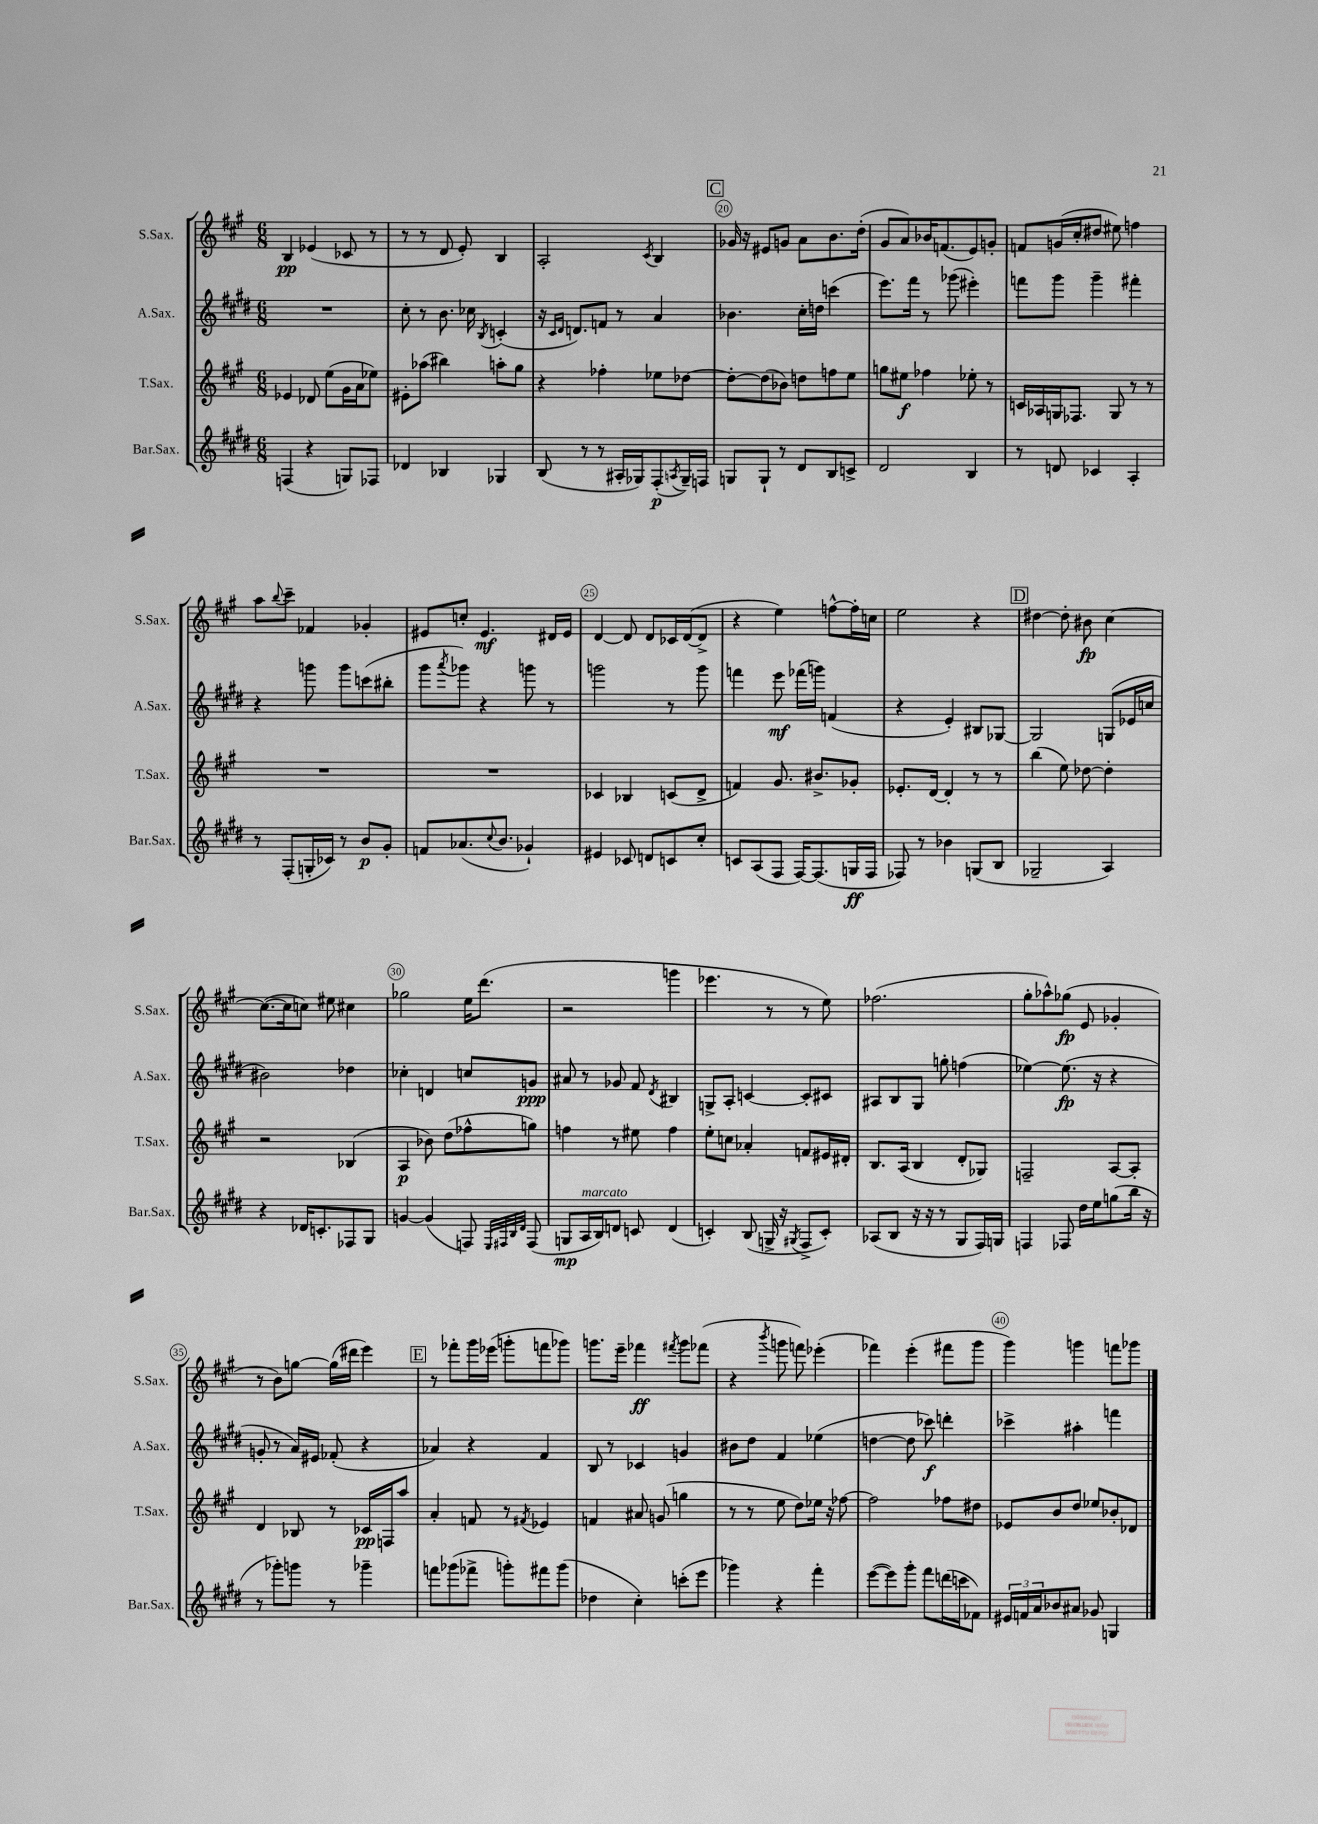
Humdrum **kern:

**kern	**kern	**kern	**kern
*staff4	*staff3	*staff2	*staff1
*clefG2	*clefG2	*clefG2	*clefG2
*k[f#c#g#d#]	*k[f#c#g#]	*k[f#c#g#d#]	*k[f#c#g#]
*M6/8	*M6/8	*M6/8	*M6/8
(4F/	4e-/	2.r	4B/
4r	8d-/	.	(4e-/
.	(8ee\L	.	.
8G/L)	16g#\L	.	8c-/
.	16a\J	.	.
8F-/J	8ee-\J)	.	8r
=	=	=	=
4d-/	8e#'\L	8cc#'\	8r
.	(8aa-\J	8r	8r
4B-/	4bb#\)	8.b\	8d/
.	.	.	8e'/)
.	.	16cc-\	.
.	.	8qB/	.
4G-/	8aa'\L	(4c'/	4B/
.	8gg#\J	.	.
=	=	=	=
(8B/	4r	16r	2A'/
.	.	16qqc#/LL	.
.	.	16qqd#/JJ	.
.	.	8.d/L)	.
8r	.	.	.
8r	4ff-'\	8f/J	.
16A#'/LL	.	8r	.
16G-/J)	.	.	.
.	.	.	8qc#/
(8F#'/	8ee-\L	4a/	4B/
8qA/	.	.	.
16G-~/L)	[8dd-\J	.	.
16F/JJ	.	.	.
=	=	=	=
8G/L	8dd-'\_L	4.b-\	16g-/
.	.	.	16r
8G`/J	(8dd-\]	.	8e#/L
8r	8b-\J)	.	8g/J
8d#/L	8dd\L	16cc#'\LL	8a\L
.	.	16dd\JJ	.
8B/	8ff\	(4ccc\	8.b\
8c^/J	8ee\J	.	.
.	.	.	(16dd'\Jk
=	=	=	=
2d#/	8gg\L	8.eee\L)	8g#/L
.	8ee#\J	.	8a/)
.	.	16fff#\Jk	.
.	4ff-\	8r	16b-/K
.	.	.	(8.f/
.	.	(8ggg-\	.
4B/	8ee-'\	4eee#'\)	8e/)
.	8r	.	8g'/J
=	=	=	=
8r	16c/LL	8fff\L	8f/L
.	16A-/	.	.
8d/	16G/J	8ggg#\J	(16g/L
.	8.F-/J	.	16cc#'/J
4c-/	.	4ggg#~\	8dd#/J
.	8G/	.	8ee#\)
4A'/	8r	4fff#'\	4ff\
.	8r	.	.
=	=	=	=
8r	2.r	4r	8aa\L
.	.	.	8qqbb/
(8F#'/L	.	.	8ccc#~\J
16G'/L	.	8ggg\	4f-/
16c-/JJ)	.	.	.
8r	.	8ggg\L	.
8b/L	.	(8ccc\	4g-'/
8g#'/J	.	8bb#'\J	.
=	=	=	=
8f/L	2.r	8ggg#\L	8e#/L
.	.	8qaaa/	.
(8.a-/	.	8ggg-\J)	8cc'/J
.	.	4r	4.e#/
8qqcc#/	.	.	.
8.b/J	.	.	.
4g-`/)	.	8ggg\	.
.	.	8r	16d#/LL
.	.	.	16e#/JJ
=	=	=	=
4e#/	4c-/	2ggg\	[4d/
8c-/	4B-/	.	8d/]
8d/L	.	.	8d/L
8c/	(8c/L	8r	16c-/L
.	.	.	([16d/J
8cc#'/J	8d^/J	8ggg\	8d^/]J
=	=	=	=
8c/L	4f/)	4fff\	4r
(8A/	.	.	.
8F#/J	8.g#/	8eee\	4ee\)
[16F#/LK)	.	(16fff-\LL	.
(8.F#/]	8.b#^/L	16ggg\JJ)	.
.	.	(4f/	[8ff^^\L
16G/L	8g-'/J	.	16ff'\]L
16F#/JJ	.	.	16cc\JJ
=	=	=	=
8F-/)	8.e-'/L	4r	2ee\
8r	.	.	.
.	[16d/Jk	.	.
4b-\	4d'/]	4e'/)	.
(8G/L	8r	8B#/L	4r
8B/J	8r	[8G-/J	.
=	=	=	=
2G-~/	(4bb\	2G-/]	[4dd#\
.	8ee\)	.	8dd#'\]
.	[8dd-\	.	8b#\
4A/)	4dd-'\]	(8G/L	[4cc#\
.	.	16e-/L	.
.	.	16cc/JJ	.
=	=	=	=
4r	2r	2b#\)	(8.cc#\_L
.	.	.	16cc#\]k
16d-/LK	.	.	8cc\J)
8.c'/	.	.	.
.	.	.	8ee#\
8F-/	(4B-/	4dd-\	4cc#\
8G#/J	.	.	.
=	=	=	=
[4g/	4A/	4cc-'\	2gg-\
(4g/]	8b-\)	4d/	.
.	(8dd\L	.	.
8F/)	8ff-^^\	8cc/L	16ee\LK
.	.	.	(8.ddd\J
32qqE/LLL	.	.	.
32qqF#/	.	.	.
32qqB/	.	.	.
32qqd#/JJJ	.	.	.
(8F#/	8gg\J)	8g/J	.
=	=	=	=
8G/L	4ff\	8a#/	2r
16A/L	.	8r	.
16B/J)	.	.	.
8d/J	8r	8g-/	.
8c/	8ee#\	8f#/	.
.	.	8qd#/	.
(4d/	4ff\	4B#/	4ggg\
=	=	=	=
4c'/)	8ee'\L	8G^/L	4.eee-\
.	8cc\J	8A'/J	.
(8B/	4a-'/	[4c/	.
16G^/	.	.	8r
16r	.	.	.
8qG#/	.	.	.
8F#^/L	8f/L	8c'/]L	8r
8c'/J)	16e#/L	8c#/J	8ee\)
.	16d#'/JJ	.	.
=	=	=	=
(8A-/L	8.B/L	8A#/L	(2.ff-\
8B/J	.	8B/	.
.	(16A/Jk	.	.
16r	4B/	8G#/J	.
16r	.	.	.
8r	.	8gg'\	.
8G#/L	8d'/L	(4ff\	.
16F#/L)	8G-/J)	.	.
16G/JJ	.	.	.
=	=	=	=
4F/	2F~/	[4ee-\)	8gg#'\L
.	.	.	8aa-^^\)
8F-/	.	(8.ee-\]	(8gg-\J
16dd#\LL	.	.	8e/
16ee\J	.	16r	.
(8gg\	[8A/L	4r	4g-'/
16bb\Jk	8A'/]J	.	.
16r	.	.	.
=	=	=	=
8r	4d/	8g'/	8r
8ggg-'\L)	.	8r	8b\L)
8ggg\J	8B-/	16a/LL)	[8gg\J
.	.	16e#/JJ	.
8r	8r	(8f-'/	(16gg\]LL
.	.	.	16ddd#\JJ
4ggg-~\	16c-/LL	4r	4eee\)
.	16F/J	.	.
.	8aa/J	.	.
=	=	=	=
8fff\L	4a'/	4a-/)	8r
(8ggg-\	.	.	8fff-'\L
8fff-^\J	8f/	4r	16ggg#\L
.	.	.	(16eee-\JJ
8ggg'\L)	8r	.	8ggg'\L
.	8qf#/	.	.
8fff#\	4e-/	4f#/	8fff\
(8ggg\J	.	.	8ggg-\J)
=	=	=	=
4dd-\	4f/	8B/	8.ggg\L
.	.	8r	.
.	.	.	16eee~\Jk
4cc#'\)	8a#/	4c-/	4fff-\
.	(8g/	.	.
.	.	.	8qfff#/
(8ccc'\L	4gg\	4g/	8ggg\L
8eee\J	.	.	(8fff-\J
=	=	=	=
4ggg-\)	8r	8b#\L	4r
.	8r	8dd#\J	.
.	.	.	8qbbb/
4r	8ee\	4f#/	8ggg\
.	8dd\L)	.	8fff\)
4fff#'\	16ee-\Jk	(4ee-\	(4eee-'\
.	16r	.	.
.	[8ff-\	.	.
=	=	=	=
([8eee\L	2ff-\]	[4dd\	4fff-\)
8eee\])	.	.	.
8ggg#'\J	.	8dd\]	(4eee'\
8fff#\L	.	8ccc-\)	.
(16ddd\L	8ff-\L	4ddd'\	8fff#\L
16ccc\J	.	.	.
8f-\J)	8dd#\J	.	8ggg#\J
=	=	=	=
24e#/LL	8e-/L	4ccc-^\	4ggg#\)
24f/	.	.	.
24a/J	.	.	.
8b-/	8b/	.	.
8a#/J	8dd/J	4aa#'\	4ggg\
8g-/	8ee-/L	.	.
4G/	8b-'/	4fff\	8fff\L
.	8d-/J	.	8ggg-\J
==	==	==	==
*-	*-	*-	*-
